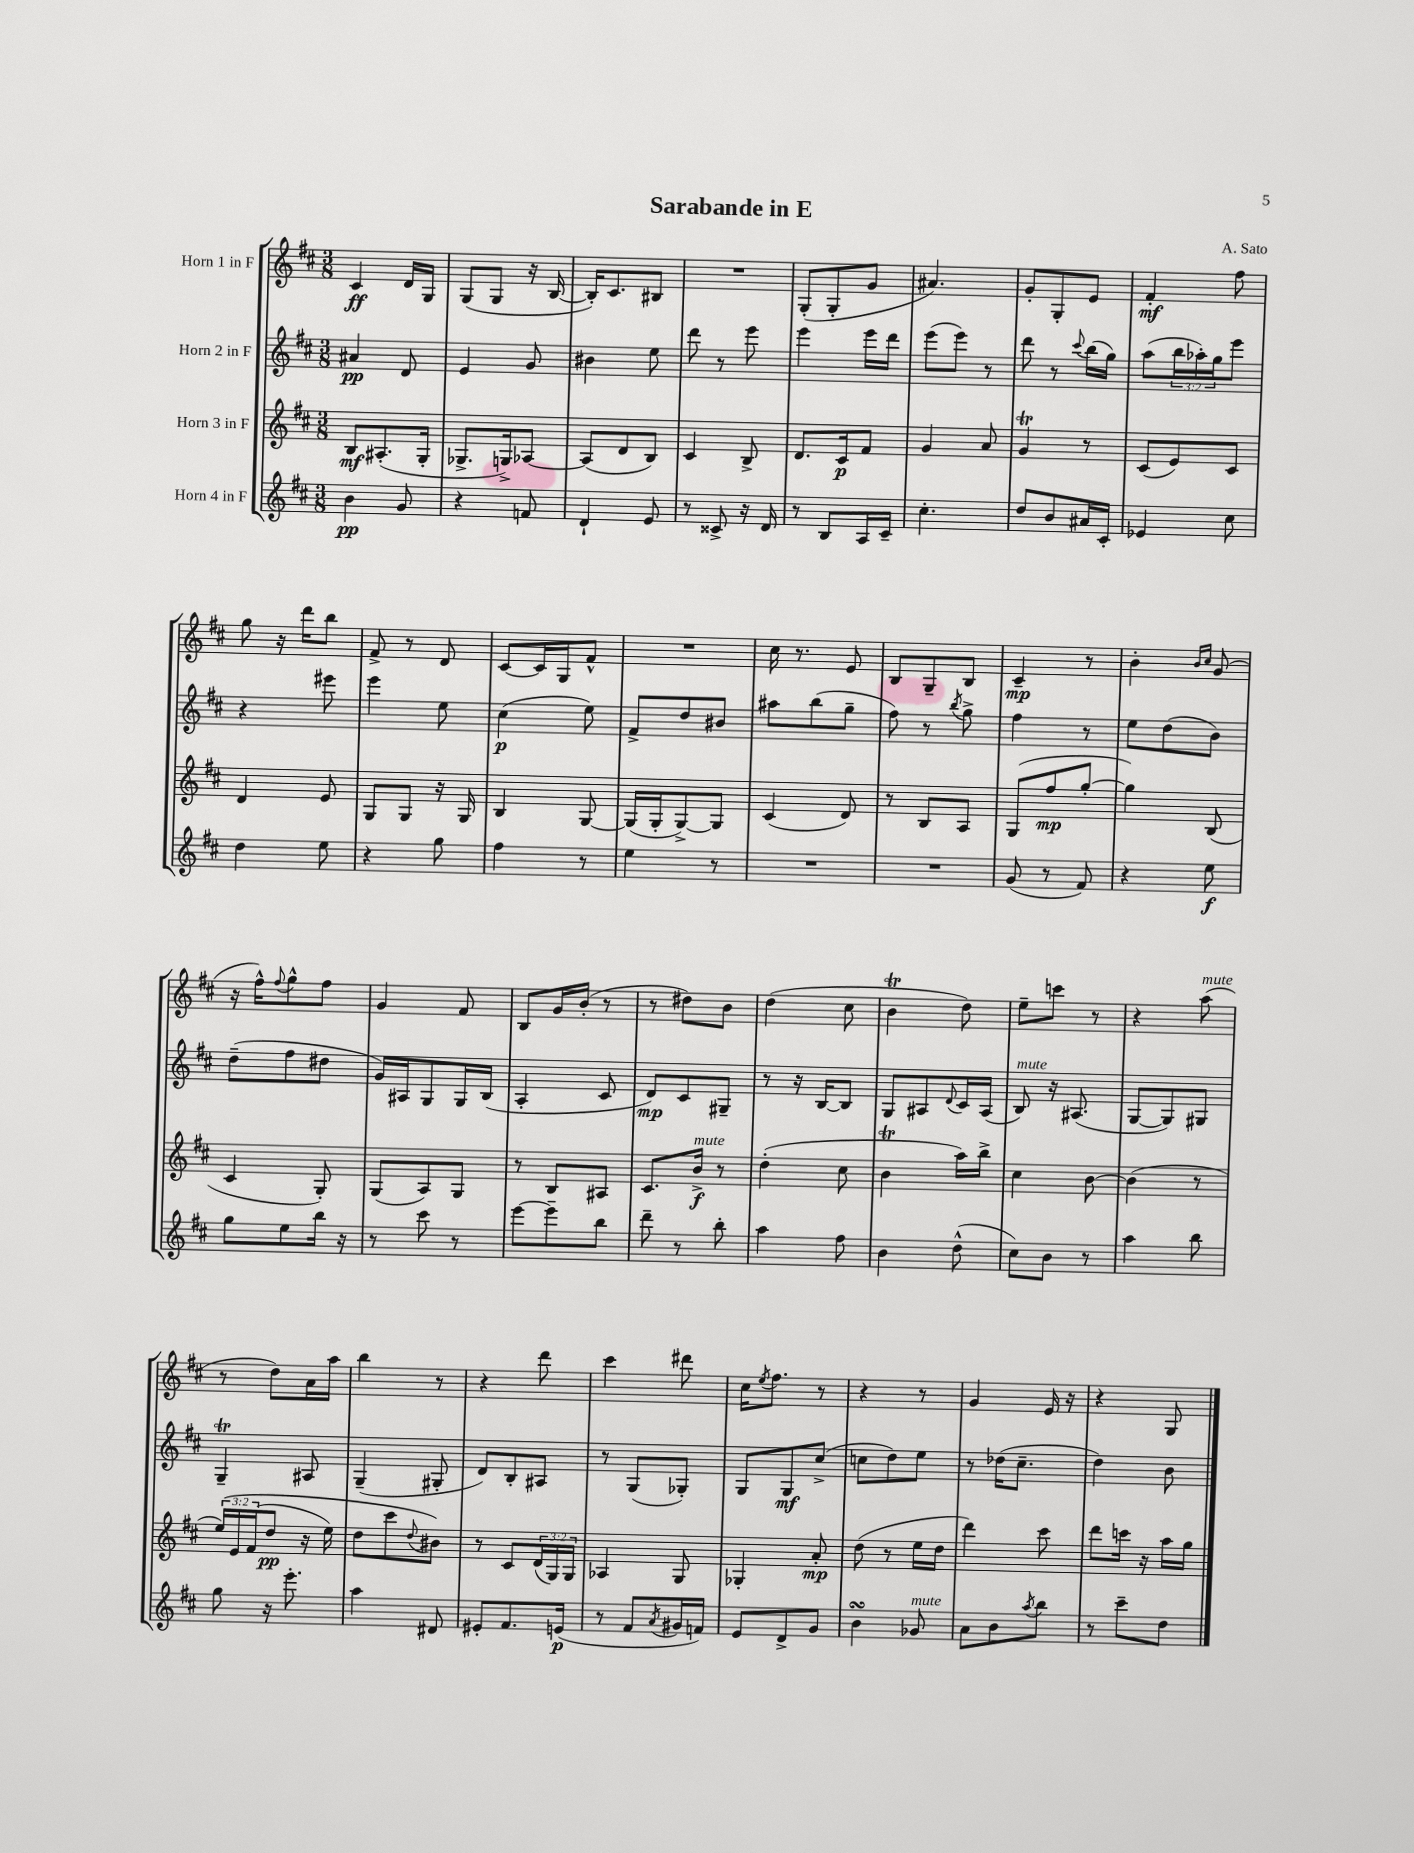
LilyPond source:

\header { title = "Sarabande in E" composer = "A. Sato" }
<<
\new StaffGroup <<
\new Staff = "s0" \with { instrumentName = "Horn 1 in F" } {
    \clef treble \key d \major \numericTimeSignature \time 3/8
    cis'4\ff d'16 g16 |
    g8( g8 r16 b16~ |
    b16-.) cis'8. bis8 |
    R4. |
    g8-.( g8-. g'8 |
    ais'4.) |
    g'8-. g8-. e'8 |
    fis'4-.\mf fis''8 |
    g''8 r16 d'''16 b''8 |
    fis'8-> r8 d'8 |
    cis'8~ cis'16 g16 fis'8-^ |
    R4. |
    cis''16 r8. e'8 |
    b8 g8-- b8 |
    cis'4--\mp r8 |
    b'4-. \grace { b'16 cis''16 } g'8( |
    r16 fis''16-^) \appoggiatura { fis''8 } g''8-^ fis''8 |
    g'4 fis'8 |
    b8 g'16 b'16-.( r8 |
    r8 dis''8) b'8 |
    d''4( cis''8 |
    b'4\trill d''8) |
    e''8-- c'''8 r8 |
    r4 a''8^\markup { \italic "mute" }( |
    r8 d''8) a'16 a''16 |
    b''4 r8 |
    r4 d'''8 |
    cis'''4 dis'''8 |
    cis''16 \acciaccatura { e''8 } fis''8. r8 |
    r4 r8 |
    g'4 e'16 r16 |
    r4 g8 \bar "|." |
}
\new Staff = "s1" \with { instrumentName = "Horn 2 in F" } {
    \clef treble \key d \major \numericTimeSignature \time 3/8 \override Staff.TupletNumber.text = #tuplet-number::calc-fraction-text
    ais'4\pp d'8 |
    e'4 g'8 |
    bis'4 e''8 |
    d'''8 r8 e'''8 |
    e'''4 e'''16 d'''16 |
    e'''8( e'''8) r8 |
    d'''8 r8 \appoggiatura { cis'''8 } b''16( g''16) |
    a''8( \tuplet 3/2 { b''16 aes''16-.) g''16 } e'''8 |
    r4 eis'''8 |
    e'''4 e''8 |
    cis''4\p( e''8) |
    fis'8-> d''8 bis'8 |
    ais''8 b''8( g''8-- |
    fis''8) r8 \acciaccatura { b''8 } g''8-> |
    fis''4 r8 |
    e''8 d''8( b'8) |
    d''8--( fis''8 dis''8 |
    g'16) ais16 g8 g16 b16( |
    a4-. cis'8 |
    d'8\mp) cis'8 gis8-- |
    r8 r16 b16~ b8 |
    g8 ais8 \appoggiatura { d'8 } cis'16 ais16( |
    b8^\markup { \italic "mute" }) r16 ais8.( |
    g8~ g8) gis8 |
    g4--\trill ais8 |
    g4--( gis8-. |
    d'8) b8-. ais8 |
    r8 g8( ges8-.) |
    g8 g8\mf cis''8->( |
    c''8 d''8) e''8 |
    r8 des''16( cis''8.-- |
    d''4) b'8 \bar "|." |
}
\new Staff = "s2" \with { instrumentName = "Horn 3 in F" } {
    \clef treble \key d \major \numericTimeSignature \time 3/8 \override Staff.TupletNumber.text = #tuplet-number::calc-fraction-text
    b8\mf ais8.-.( g16-. |
    ges8.-> g16->) aes8~ |
    aes8( d'8 b8) |
    cis'4 b8-> |
    d'8. cis'16\p fis'8 |
    g'4 a'8 |
    g'4\trill r8 |
    cis'8( e'8) cis'8 |
    d'4 e'8 |
    g8 g8 r16 g16 |
    b4 g8~ |
    g16( g16-. g8~->) g8 |
    cis'4( d'8) |
    r8 b8 a8 |
    g8( fis''8\mp g''8~-. |
    g''4) b8( |
    cis'4 g8-.) |
    g8( a8) g8 |
    r8 b8 ais8 |
    cis'8. b'16->\f^\markup { \italic "mute" } r8 |
    d''4-.( cis''8 |
    b'4\trill a''16) b''16-> |
    cis''4 b'8~ |
    b'4( r8 |
    \tuplet 3/2 { e''16)\( e'16 fis'16( } d''8\pp r16 e''16) |
    d''8 cis'''8 \appoggiatura { d''8 } bis'8\) |
    r8 cis'8 \tuplet 3/2 { d'16( g16) g16 } |
    aes4 g8 |
    ges4-. a'8-.\mp |
    d''8( r8 e''16 d''16 |
    d'''4) cis'''8 |
    d'''8 c'''16 r16 a''16 g''16 \bar "|." |
}
\new Staff = "s3" \with { instrumentName = "Horn 4 in F" } {
    \clef treble \key d \major \numericTimeSignature \time 3/8
    b'4\pp g'8 |
    r4 f'8 |
    d'4-! e'8 |
    r8 cisis'8-> r16 d'16 |
    r8 b8 a16 cis'16-- |
    cis''4.-. |
    d''8 b'8 ais'16 cis'16-. |
    ees'4 cis''8 |
    d''4 e''8 |
    r4 g''8 |
    fis''4 r8 |
    e''4 r8 |
    R4. |
    R4. |
    g'8( r8 fis'8) |
    r4 e''8\f |
    g''8 e''8 b''16 r16 |
    r8 cis'''8 r8 |
    e'''8~ e'''8-- b''8 |
    d'''8-- r8 b''8-. |
    a''4 fis''8 |
    b'4 d''8-^( |
    cis''8) b'8 r8 |
    a''4 b''8 |
    g''8 r16 e'''8.-. |
    a''4 dis'8 |
    eis'8-. fis'8. e'16\p( |
    r8 fis'8 \acciaccatura { a'8 } gis'16 f'16) |
    e'8 d'8-> g'8 |
    b'4\turn ges'8^\markup { \italic "mute" } |
    a'8 b'8 \acciaccatura { a''8 } b''8 |
    r8 cis'''8-- d''8 \bar "|." |
}
>>
>>
\layout { \context { \Score \remove "Bar_number_engraver" } }
